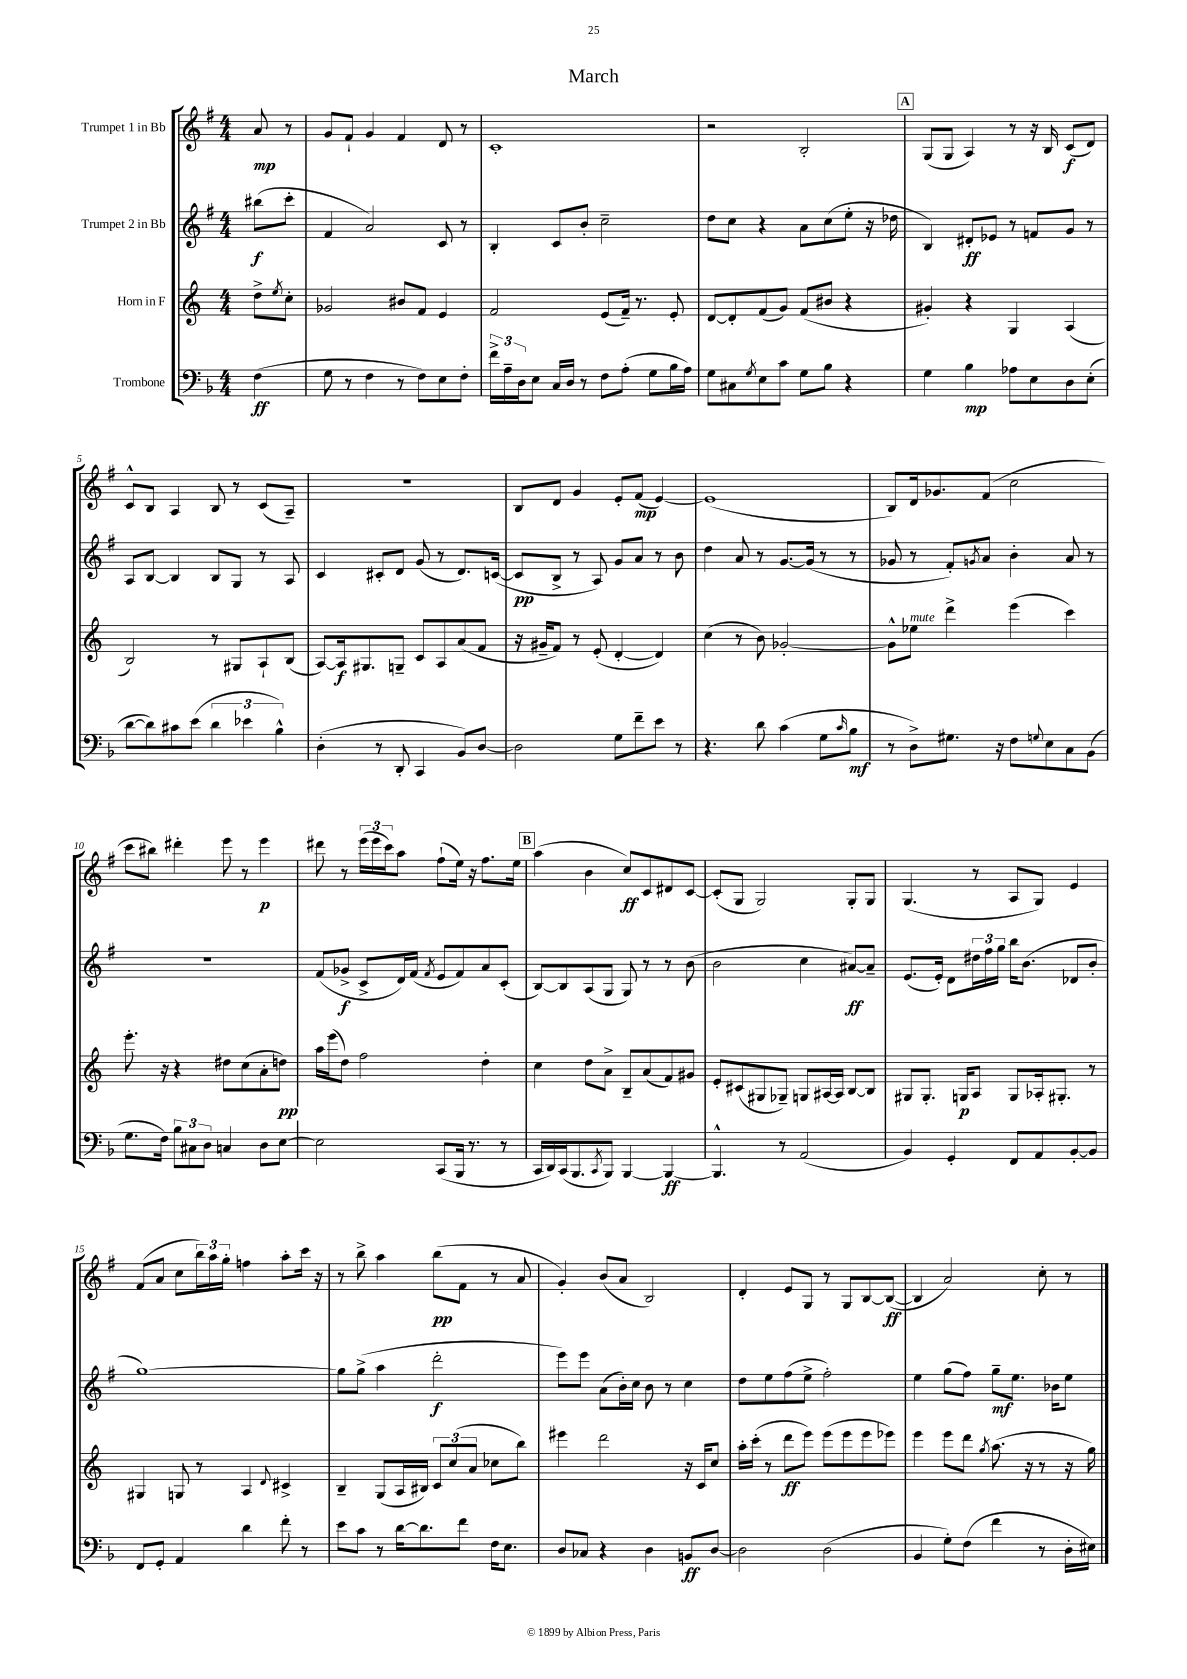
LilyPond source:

\header { title = "March" }
<<
\new StaffGroup <<
\new Staff = "s0" \with { instrumentName = "Trumpet 1 in Bb" } {
    \clef treble \key g \major \numericTimeSignature \time 4/4 \partial 4
    a'8\mp r8 |
    g'8 fis'8-! g'4 fis'4 d'8 r8 |
    c'1-. |
    r2 b2-. |
    \mark \markup { \box "A" } g8( g8 a4) r8 r16 b16 c'8\f( d'8) |
    c'8-^ b8 a4 b8 r8 c'8( a8--) |
    R1 |
    b8 d'8 g'4 e'8-. fis'8\mp( e'4~) |
    e'1( |
    b8) d'16 ges'8. fis'8( c''2 |
    c'''8 bis''8) dis'''4-. e'''8 r8 e'''4\p |
    dis'''8 r8 \tuplet 3/2 { e'''16( e'''16 c'''16) } a''8 fis''8-!( e''16) r16 fis''8. e''16 |
    \mark \markup { \box "B" } a''4( b'4 c''8\ff) c'8 dis'8 c'8~ |
    c'8-.( g8 g2) g8-. g8 |
    g4.( r8 a8 g8) e'4 |
    fis'8( a'8 c''8 \tuplet 3/2 { b''16) a''16 g''16-. } f''4 a''8-. c'''16 r16 |
    r8 b''8-> a''4 b''8\pp( fis'8 r8 a'8 |
    g'4-.) b'8( a'8 b2) |
    d'4-. e'8 g8 r8 g8 b8~ b8~\ff( |
    b4 a'2) c''8-. r8 \bar "|." |
}
\new Staff = "s1" \with { instrumentName = "Trumpet 2 in Bb" } {
    \clef treble \key g \major \numericTimeSignature \time 4/4 \partial 4
    bis''8\f( c'''8-. |
    fis'4 a'2) c'8 r8 |
    b4-. c'8 b'8-. c''2-- |
    d''8 c''8 r4 a'8 c''8( e''8-. r16 des''16 |
    \mark \markup { \box "A" } b4) dis'8-.\ff ees'8 r8 f'8 g'8 r8 |
    a8 b8~ b4 b8 g8 r8 a8 |
    c'4 cis'8-. d'8 g'8( r8 d'8.) c'16~( |
    c'8\pp b8-> r8 a8) g'8 a'8 r8 b'8 |
    d''4 a'8 r8 g'8.~ g'16( r8 r8 |
    ges'8 r8 fis'8-.) \acciaccatura { g'8 } a'8 b'4-. a'8 r8 |
    r1 |
    fis'8( ges'8->\f c'8-> d'16) fis'16( \acciaccatura { fis'8 } e'8 fis'8) a'8 c'8-.( |
    \mark \markup { \box "B" } b8~) b8 a8( g8 g8) r8 r8 b'8( |
    b'2 c''4 ais'8~\ff) ais'8-- |
    e'8.( e'16-.) d'8 \tuplet 3/2 { dis''16 fis''16 g''16 } b''16 b'8.( des'8 b'8-. |
    g''1~) |
    g''8 g''8->( a''4 d'''2-.\f |
    e'''8) e'''8 a'8( b'16-.) c''16 b'8 r8 c''4 |
    d''8 e''8 fis''8( e''8-> fis''2-.) |
    e''4 g''8( fis''8) g''8--\mf e''8. bes'16 e''8 \bar "|." |
}
\new Staff = "s2" \with { instrumentName = "Horn in F" } {
    \clef treble \key c \major \numericTimeSignature \time 4/4 \partial 4
    d''8-> \acciaccatura { e''8 } c''8-. |
    ges'2 bis'8 f'8 e'4 |
    f'2 e'8( f'16--) r8. e'8-. |
    d'8~ d'8-. f'8( g'8) f'8( bis'8 r4 |
    \mark \markup { \box "A" } gis'4-.) r4 g4 a4( |
    b2) r8 gis8 a8-! b8( |
    a8~) a16\f gis8. g8-- c'8 a8 a'8( f'8 |
    r16 gis'16-- f'8) r8 e'8-.( d'4~-. d'4) |
    c''4( r8 b'8) ges'2~-. |
    ges'8-^ ees''8^\markup { \italic "mute" } d'''4-> e'''4( c'''4) |
    e'''8.-. r16 r4 dis''8 c''8( a'8-. d''8\pp) |
    a''16 e'''16( d''8) f''2 d''4-. |
    \mark \markup { \box "B" } c''4 d''8 a'8-> b8-- a'8( f'8) gis'8 |
    e'8-. cis'8( gis8 ges8--) g8 ais16~ ais16 b8~ b8 |
    gis8 gis8.-. g16\p a8 g8 aes16-. gis8.-. r8 |
    gis4 g8 r8 a4 \appoggiatura { d'8 } cis'4-> |
    b4-- g8( a16 bis16) \tuplet 3/2 { c'8 c''8( a'8 } ces''8 b''8) |
    eis'''4 d'''2 r16 c'16 c''8 |
    a''16-. c'''16-.( r8 d'''8\ff e'''8) e'''8( e'''8 e'''8 ees'''8) |
    e'''4 e'''8 d'''8 \acciaccatura { g''8 } a''8.( r16 r8 r16 g''16) \bar "|." |
}
\new Staff = "s3" \with { instrumentName = "Trombone" } {
    \clef bass \key f \major \numericTimeSignature \time 4/4 \partial 4
    f4\ff( |
    g8 r8 f4 r8 f8) e8 f8-. |
    \tuplet 3/2 { f'16-> a16-- d16 } e8 c16 d16 r8 f8 a8-.( g8 bes16 a16) |
    g8 cis8 \acciaccatura { g8 } e8 c'8 g8 bes8 r4 |
    \mark \markup { \box "A" } g4 bes4\mp aes8 e8 d8 e8-.( |
    d'8~ d'8) cis'8 e'8( \tuplet 3/2 { d'4 ees'4 bes4-^) } |
    d4-.( r8 d,8-. c,4 bes,8) d8~ |
    d2 g8 f'8-- e'8 r8 |
    r4. d'8 c'4( g8 \grace { c'16 } bes8\mf |
    r8 d8->) gis8. r16 f8 \appoggiatura { g8 } e8 c8 bes,8( |
    g8. f16) \tuplet 3/2 { bes8 cis8 d8 } c4 d8 e8~ |
    e2 c,8( bes,,16 r8. r8 |
    \mark \markup { \box "B" } c,16 d,16) c,16( bes,,8. \acciaccatura { c,8 } bes,,8) bes,,4~ bes,,4~\ff |
    bes,,4.-^ r8 a,2( |
    bes,4) g,4-. f,8 a,8 bes,8~-. bes,8 |
    f,8 g,8-. a,4 d'4 f'8-. r8 |
    e'8 c'8 r8 d'16~ d'8. f'8 f16 e8. |
    d8 ces8 r4 d4 b,8\ff d8~ |
    d2 d2( |
    bes,4 g8-.) f8( f'4 r8 d16-. eis16) \bar "|." |
}
>>
>>
